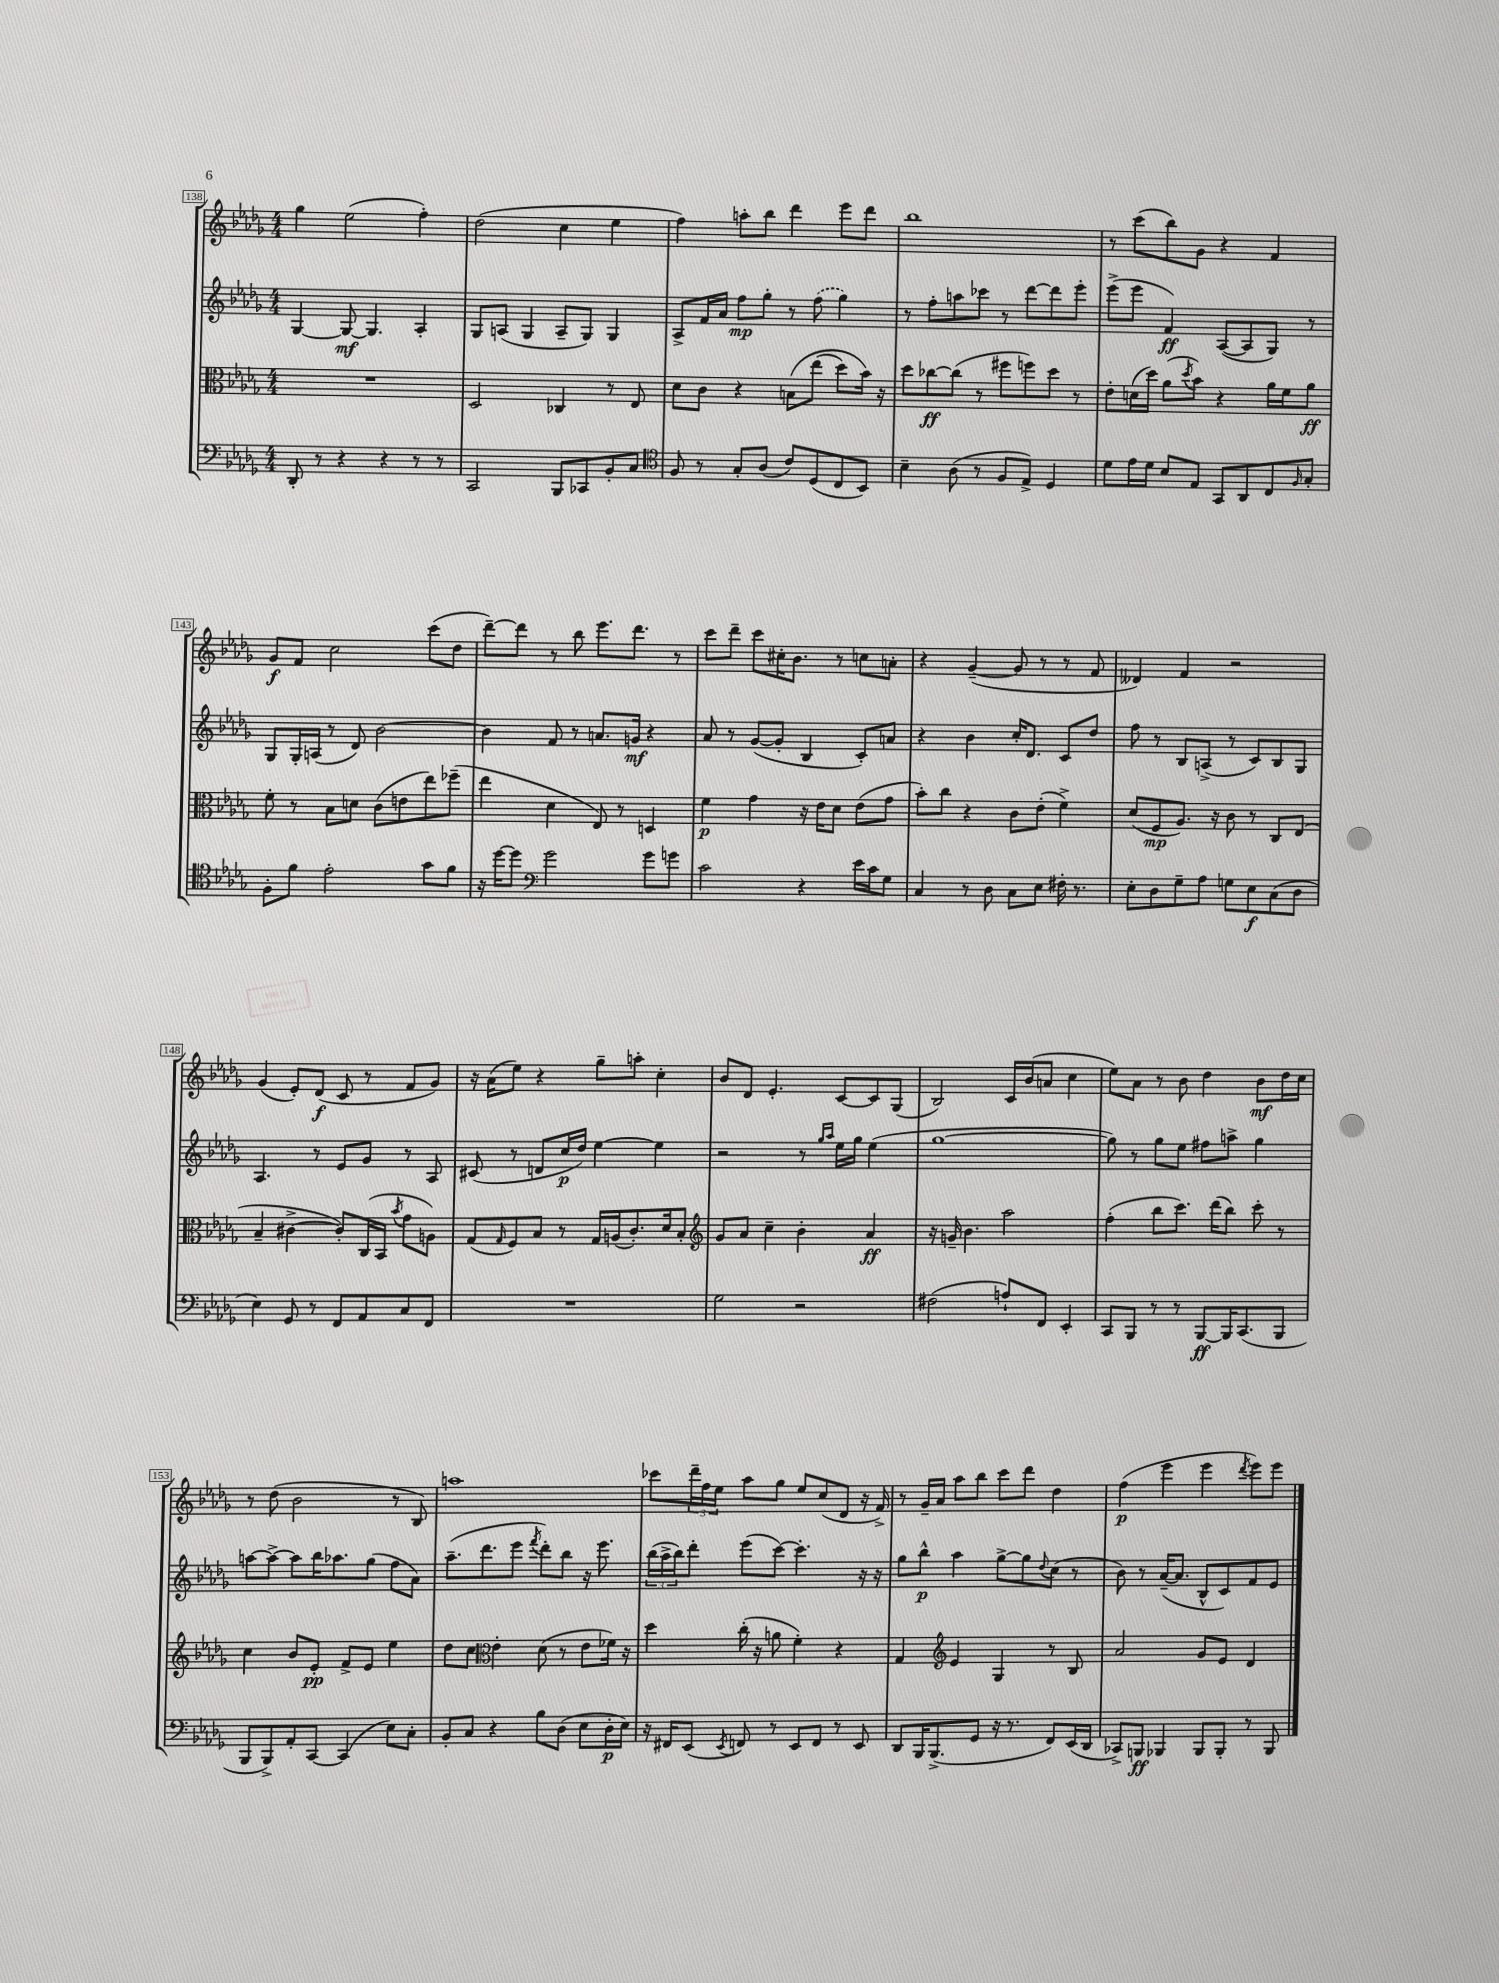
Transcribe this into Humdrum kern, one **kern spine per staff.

**kern	**dynam	**kern	**dynam	**kern	**dynam	**kern	**dynam
*part4	*part4	*part3	*part3	*part2	*part2	*part1	*part1
*staff4	*staff4	*staff3	*staff3	*staff2	*staff2	*staff1	*staff1
*clefF4	*	*clefC3	*	*clefG2	*	*clefG2	*
*k[b-e-a-d-g-]	*	*k[b-e-a-d-g-]	*	*k[b-e-a-d-g-]	*	*k[b-e-a-d-g-]	*
*M4/4	*	*M4/4	*	*M4/4	*	*M4/4	*
=138	=138	=138	=138	=138	=138	=138	=138
8DD-'/	.	1r	.	[4G-/	.	4gg-\	.
8r	.	.	.	.	.	.	.
4r	.	.	.	8G-/_	mf	(2ee-\	.
.	.	.	.	4.G-/]	.	.	.
4r	.	.	.	.	.	.	.
8r	.	.	.	4A-'/	.	4ff'\)	.
8r	.	.	.	.	.	.	.
=139	=139	=139	=139	=139	=139	=139	=139
2CC/	.	2D-/	.	8G-/L	.	(2dd-\	.
.	.	.	.	(8An/J	.	.	.
.	.	.	.	4G-/	.	.	.
8BBB-/L	.	4C-X/	.	8A~/L	.	4cc\	.
8CC-X/	.	.	.	8G-/J)	.	.	.
8BB-'/	.	8r	.	4G-/	.	4ee-\	.
8C/J	.	8E-/	.	.	.	.	.
=140	=140	=140	=140	=140	=140	=140	=140
*clefC4	*	*	*	*	*	*	*
8F/	.	8d-\L	.	8A-^/L	.	4ff\)	.
8r	.	8c\J	.	16f/L	.	.	.
.	.	.	.	16a-/JJ	.	.	.
8G-'/L	.	4r	.	8ff\L	mp	8aan'\L	.
(8A-/J	.	.	.	8gg-'\J	.	8bb-\J	.
8c/L)	.	(8Bn\L	.	8r	.	4ddd-\	.
(8D-/	.	(8ee-\J	.	(8ff\	.	.	.
8C/	.	8dd-\L)	.	4gg-\)	.	8eee-\L	.
8BB-/J)	.	16b-\Jk)	.	.	.	8ddd-\J	.
.	.	16r	.	.	.	.	.
=141	=141	=141	=141	=141	=141	=141	=141
4B-~\	.	8dd-\L	.	8r	.	1bb-	.
.	.	[8cc-X\	ff	8ff'\L	.	.	.
(8A-\	.	(8cc-\J]	.	8aan\	.	.	.
8r	.	8r	.	8ccc-X\J	.	.	.
8F/L	.	8ff#X\L	.	8r	.	.	.
8E-^/J)	.	8ffn\)	.	[8ddd-\L	.	.	.
4D-/	.	8dd-\J	.	8ddd-\]	.	.	.
.	.	8r	.	8eee-'\J	.	.	.
=142	=142	=142	=142	=142	=142	=142	=142
8d-\L	.	8e-'\L	.	(8eee-^\L	.	8r	.
16e-\L	.	(16dn\L	.	8eee-\J	.	(8ccc\L	.
16d-\JJ	.	16dd-\JJ)	.	.	.	.	.
8B-/L	.	(8a-\L	.	4f/)	ff	8bb-\)	.
.	.	8qdd-/	.	.	.	.	.
8E-/J	.	8b-\J)	.	.	.	8g-\J	.
8GG-/L	.	4r	.	([8A-/L	.	4r	.
8AA-/	.	.	.	8A-/]	.	.	.
8C/	.	16a-\LL	.	8G-/J)	.	4f/	.
.	.	16f\J	.	.	.	.	.
16qqF/	.	.	.	.	.	.	.
8G-'/J	.	8a-\J	ff	8r	.	.	.
!!LO:LB:g=z
=143	=143	=143	=143	=143	=143	=143	=143
8F'\L	.	8f'\	.	8G-/L	.	8g-/L	f
8f\J	.	8r	.	16G-'/L	.	8f/J	.
.	.	.	.	(16An/JJ	.	.	.
2e-'\	.	8B-\L	.	8r	.	2cc\	.
.	.	8dn\J	.	8d-/)	.	.	.
.	.	(8c\L	.	[2b-\	.	.	.
.	.	8en\	.	.	.	.	.
8g-\L	.	8ee-\)	.	.	.	(8ccc\L	.
8f\J	.	(8ff-X~\J	.	.	.	8dd-\J	.
=144	=144	=144	=144	=144	=144	=144	=144
16r	.	4ee-\	.	4b-\]	.	[8ddd-~\L)	.
[16dd-\KL	.	.	.	.	.	.	.
8dd-\J]	.	.	.	.	.	8ddd-\J]	.
*clefF4	*	*	*	*	*	*	*
2g-\	.	4d-\	.	8f/	.	8r	.
.	.	.	.	8r	.	8bb-\	.
.	.	8E-/)	.	8.an/L	.	8.eee-\L	.
.	.	8r	.	.	.	.	.
.	.	.	.	16gn/Jk	mf	8.ddd-\J	.
8g-\L	.	4Dn/	.	4r	.	.	.
8gn\J	.	.	.	.	.	8r	.
=145	=145	=145	=145	=145	=145	=145	=145
2c\	.	4f\	p	8a-/	.	8ccc\L	.
.	.	.	.	8r	.	8ddd-~\J	.
.	.	4g-\	.	([8g-/L	.	8ccc\L	.
.	.	.	.	8g-'/J]	.	16cc#X'\K	.
.	.	.	.	.	.	8.b-\J	.
4r	.	16r	.	4B-/	.	.	.
.	.	16e-\KL	.	.	.	.	.
.	.	8d-\J	.	.	.	8r	.
16e-\LL	.	(8e-\L	.	8c'/L)	.	8ccn\L	.
16c\J	.	.	.	.	.	.	.
8G-\J	.	8g-\J	.	8an/J	.	8an'\J	.
=146	=146	=146	=146	=146	=146	=146	=146
4C/	.	8b-'\L)	.	4r	.	4r	.
.	.	8cc\J	.	.	.	.	.
8r	.	4r	.	4b-\	.	([4g-~/	.
8D-\	.	.	.	.	.	.	.
8C\L	.	8c\L	.	16cc'/KL	.	8g-/]	.
.	.	.	.	8.d-/J	.	.	.
8E-\J	.	(8e-'\J	.	.	.	8r	.
16F#X'\	.	4f^\)	.	8c/L	.	8r	.
8.r	.	.	.	.	.	.	.
.	.	.	.	8dd-/J	.	8f/	.
=147	=147	=147	=147	=147	=147	=147	=147
8E-'\L	.	(8d-/L	.	8ff\	.	4d--X/)	.
8D-\	.	8F/	mp	8r	.	.	.
8G-~\	.	8.A-/J)	.	8B-/L	.	4f/	.
8A-\J	.	.	.	(8An^/J	.	.	.
.	.	16r	.	.	.	.	.
8Gn\L	.	8c\	.	8r	.	2r	.
8E-\	f	8r	.	8c/L)	.	.	.
(8C\	.	8C/L	.	8B-/	.	.	.
8D-\J	.	(8E-/J	.	8G-/J	.	.	.
!!LO:LB:g=z
=148	=148	=148	=148	=148	=148	=148	=148
4E-\)	.	4B-~/	.	4.A-/	.	(4g-/	.
8GG-/	.	[4c#X^\	.	.	.	8e-'/L)	.
8r	.	.	.	8r	.	(8d-/J	f
8FF/L	.	8c#'/L])	.	8e-/L	.	8c/	.
8AA-/	.	(16C/L	.	8g-/J	.	8r	.
.	.	16BB-/JJ	.	.	.	.	.
.	.	8qb-/	.	.	.	.	.
8C/	.	8g-\L	.	8r	.	8f/L	.
8FF/J	.	8An\J)	.	8A-/	.	8g-/J)	.
=149	=149	=149	=149	=149	=149	=149	=149
1r	.	(8G-/L	.	(8c#X/	.	16r	.
.	.	.	.	.	.	(16a-\KL	.
.	.	16qqG-/	.	.	.	.	.
.	.	8F/)	.	8r	.	8ee-\J)	.
.	.	8B-/J	.	8dn/L	.	4r	.
.	.	8r	.	16cc/L	p	.	.
.	.	.	.	16dd-/JJ)	.	.	.
.	.	16G-/LL	.	[4ee-\	.	8gg-~\L	.
.	.	(16An/J	.	.	.	.	.
.	.	8.c'/)	.	.	.	8aan'\J	.
.	.	.	.	4ee-\]	.	4cc'\	.
.	.	16d-/k	.	.	.	.	.
.	.	8B-'/J	.	.	.	.	.
=150	=150	=150	=150	=150	=150	=150	=150
*	*	*clefG2	*	*	*	*	*
2G-\	.	8g-/L	.	2r	.	8b-/L	.
.	.	8a-/J	.	.	.	8d-/J	.
.	.	4cc~\	.	.	.	4.e-'/	.
2r	.	4b-'\	.	8r	.	.	.
.	.	.	.	16qqgg-/LL	.	.	.
.	.	.	.	16qqaa-/JJ	.	.	.
.	.	.	.	16ee-\LL	.	[8c/L	.
.	.	.	.	16gg-\JJ	.	.	.
.	.	4a-/	ff	(4ee-\	.	8c/]	.
.	.	.	.	.	.	(8G-/J	.
=151	=151	=151	=151	=151	=151	=151	=151
(2F#X\	.	16r	.	[1gg-	.	2B-/)	.
.	.	16gn~/	.	.	.	.	.
.	.	4.b-\	.	.	.	.	.
8An`/L)	.	2aa-\	.	.	.	16c/LL	.
.	.	.	.	.	.	(16b-/J	.
8FF/J	.	.	.	.	.	8an/J	.
4EE-'/	.	.	.	.	.	4cc\	.
=152	=152	=152	=152	=152	=152	=152	=152
8CC/L	.	(4ff'\	.	8gg-\])	.	8ee-\L)	.
8BBB-/J	.	.	.	8r	.	8a-\J	.
8r	.	8bb-\L	.	8gg-\L	.	8r	.
8r	.	8.ccc\J)	.	8ee-\J	.	8b-\	.
[8BBB-/L	ff	.	.	8ff#X\L	.	4dd-\	.
.	.	(16ddd-\KL	.	.	.	.	.
16BBB-/K]	.	8bb-\J)	.	8aan^\J	.	.	.
(8.CC/	.	.	.	.	.	.	.
.	.	8ccc'\	.	4gg-\	.	8b-\L	mf
8BBB-/J	.	8r	.	.	.	16dd-\L	.
.	.	.	.	.	.	16cc\JJ	.
!!LO:LB:g=z
=153	=153	=153	=153	=153	=153	=153	=153
8BBB-/L	.	4cc\	.	[8aan\L	.	8r	.
8BBB-^/)	.	.	.	8aa^\J_	.	(8dd-\	.
8AA-'/	.	8b-/L	.	8aa\L]	.	2b-\	.
[8CC/J	.	8e-'/J	pp	16bb-\K	.	.	.
.	.	.	.	8.aa-X\	.	.	.
(4CC/]	.	8f^/L	.	.	.	.	.
.	.	8e-/J	.	(8gg-\J	.	.	.
8E-\L)	.	4ee-\	.	8ff\L	.	8r	.
8C'\J	.	.	.	8a-\J)	.	8B-/)	.
=154	=154	=154	=154	=154	=154	=154	=154
8BB-'/L	.	8dd-\L	.	(8.aa-~\L	.	1aan	.
8C/J	.	8cc\J	.	.	.	.	.
.	.	.	.	8.ddd-\	.	.	.
*	*	*clefC3	*	*	*	*	*
4r	.	4e-'\	.	.	.	.	.
.	.	.	.	8eee-\J	.	.	.
.	.	.	.	8qfff/	.	.	.
8B-\L	.	(8d-\	.	8ddd-'\L)	.	.	.
(8D-\J	.	8r	.	8bb-\J	.	.	.
8E-\L	.	8e-\L	.	16r	.	.	.
.	.	.	.	8.eee-\	.	.	.
16D-'\L	p	16f-X\Jk)	.	.	.	.	.
16E-\JJ)	.	16r	.	.	.	.	.
=155	=155	=155	=155	=155	=155	=155	=155
16r	.	4dd-\	.	(24bb-\LL	.	8ccc-X\L	.
.	.	.	.	24aa-^\	.	.	.
16FF#X/KL	.	.	.	.	.	.	.
.	.	.	.	24bb-\J)	.	.	.
(8EE-/J	.	.	.	8ddd-'\J	.	24ddd-~\L	.
.	.	.	.	.	.	24ff\	.
.	.	.	.	.	.	24ee-\JJ	.
8qEE-/	.	.	.	.	.	.	.
8FFn/)	.	(16cc'\	.	(8eee-\L	.	8aa-\L	.
.	.	16r	.	.	.	.	.
8r	.	8an\	.	[8ccc\J)	.	8gg-\J	.
8EE-/L	.	4f'\)	.	4.ccc'\]	.	8ee-/L	.
8FF/J	.	.	.	.	.	(8cc/	.
8r	.	4r	.	.	.	8d-/J	.
8EE-/	.	.	.	16r	.	16r	.
.	.	.	.	16r	.	16f^/)	.
=156	=156	=156	=156	=156	=156	=156	=156
8DD-/L	.	4G-/	.	8gg-\L	.	8r	.
16BBB-/K	.	.	.	8bb-^^\J	p	16g-~/LL	.
(8.BBB-^/	.	.	.	.	.	16a-/JJ	.
*	*	*clefG2	*	*	*	*	*
.	.	4e-/	.	4aa-\	.	8aa-\L	.
8GG-/J	.	.	.	.	.	8bb-\J	.
16r	.	4G-/	.	[8gg-^\L	.	8ccc\L	.
8.r	.	.	.	.	.	.	.
.	.	.	.	8gg-\]	.	8ddd-\J	.
.	.	.	.	8qqdd-/	.	.	.
8FF/L)	.	8r	.	(8cc\J	.	4dd-\	.
(16EE-/L	.	8B-/	.	8r	.	.	.
16DD-/JJ	.	.	.	.	.	.	.
=157	=157	=157	=157	=157	=157	=157	=157
8CC-X^/L)	.	2a-/	.	8b-\)	.	(4ff\	p
8BBBn/J	ff	.	.	8r	.	.	.
4BBB-X/	.	.	.	([16a-~/KL	.	4eee-\	.
.	.	.	.	8.a-/J]	.	.	.
8BBB-/L	.	8g-/L	.	8B-^^/L	.	4eee-\	.
8BBB-'/J	.	8e-/J	.	8c/)	.	.	.
.	.	.	.	.	.	8qddd-/	.
8r	.	4d-/	.	8f/	.	8eee-\L)	.
8BBB-/	.	.	.	8e-/J	.	8eee-\J	.
==	==	==	==	==	==	==	==
*-	*-	*-	*-	*-	*-	*-	*-
